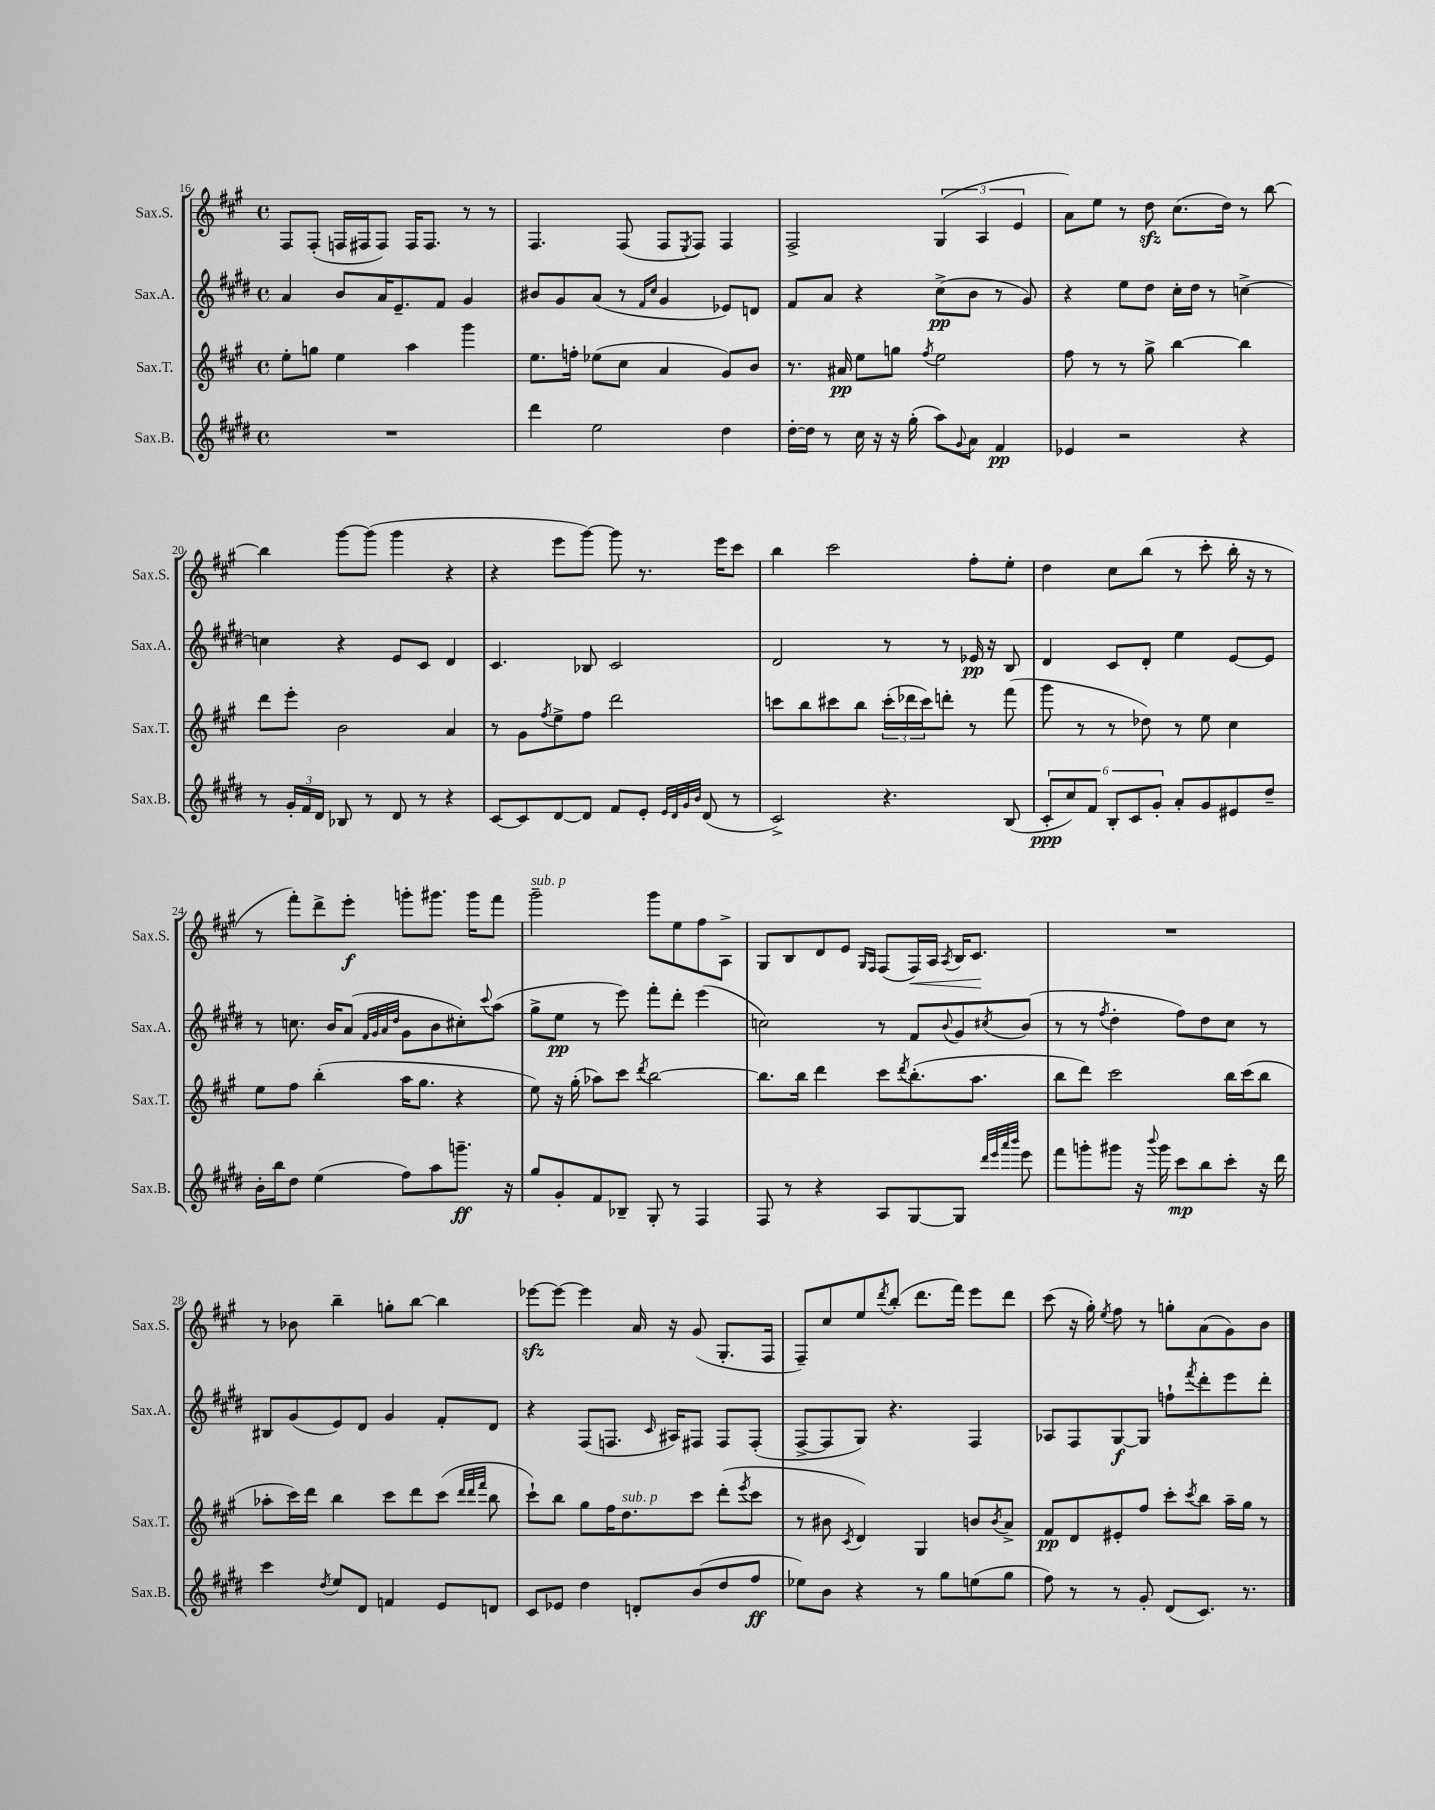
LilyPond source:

<<
\new StaffGroup <<
\new Staff = "s0" \with { instrumentName = "Sax.S." shortInstrumentName = "Sax.S." } {
    \clef treble \key a \major \defaultTimeSignature \time 4/4
    fis8 fis8-.( f16 fis16 fis8) fis16 fis8. r8 r8 |
    fis4. fis8( fis8 \acciaccatura { e8 } fis8) fis4 |
    fis2-> \tuplet 3/2 { gis4( a4 e'4 } |
    a'8) e''8 r8 d''8\sfz cis''8.( d''16) r8 b''8~ |
    b''4 gis'''8~ gis'''8( gis'''4 r4 |
    r4 e'''8 gis'''8~) gis'''8 r8. e'''16 cis'''8 |
    b''4 cis'''2 fis''8-. e''8-. |
    d''4 cis''8 b''8( r8 cis'''8-. b''16-. r16 r8 |
    r8 fis'''8-.) d'''8-> e'''8-.\f g'''8-. gis'''8. gis'''16 fis'''8 |
    gis'''2--^\markup { \italic "sub. p" } gis'''8 e''8 fis''8 a8-> |
    gis8 b8 d'8 e'8 \grace { gis16 fis16 } fis8( fis16\<) a16 \acciaccatura { a8 } b16 cis'8.\! |
    R1 |
    r8 bes'8 b''4-- g''8-. b''8~ b''4 |
    ees'''8~\sfz ees'''8~ ees'''4 a'16 r16 gis'8( gis8.-. fis16 |
    fis8--) cis''8 e''8 \acciaccatura { d'''8 } b''8-.( d'''8. fis'''16) e'''8 d'''8 |
    cis'''8( r16 gis''16-.) \acciaccatura { e''8 } fis''8 r8 g''8-. a'8( gis'8) b'8 \bar "|." |
}
\new Staff = "s1" \with { instrumentName = "Sax.A." shortInstrumentName = "Sax.A." } {
    \clef treble \key e \major \defaultTimeSignature \time 4/4
    a'4 b'8 a'16 e'8.-- fis'8 gis'4 |
    bis'8 gis'8 a'8( r8 \grace { fis'16 cis''16 } gis'4 ees'8) d'8 |
    fis'8 a'8 r4 cis''8->\pp( b'8 r8 gis'8) |
    r4 e''8 dis''8 cis''16-. dis''16 r8 c''4~-> |
    c''4 r4 e'8 cis'8 dis'4 |
    cis'4. bes8 cis'2 |
    dis'2 r8 r8 ees'16\pp r16 b8 |
    dis'4 cis'8 dis'8-. e''4 e'8~ e'8 |
    r8 c''8. b'16 a'8( \grace { fis'32 gis'32 a'32 dis''32 } gis'8 b'8 cis''8-.) \appoggiatura { cis'''8 } a''8( |
    gis''8-> e''8\pp r8 e'''8) fis'''8-. dis'''8-. e'''4( |
    c''2) r8 fis'8 \appoggiatura { b'8 } gis'8 \acciaccatura { cis''8 } b'8( |
    r8 r8 \acciaccatura { fis''8 } dis''4-. fis''8) dis''8 cis''8 r8 |
    bis8 gis'8( e'8) dis'8 gis'4 fis'8-. dis'8 |
    r4 fis8( f8. \grace { cis'16 } ais16) fis8 fis8 fis8-.( |
    fis8~-> fis8 gis8) r4. fis4 |
    aes8 fis8 gis8~\f gis8 f''8-! \acciaccatura { fis'''8 } dis'''8-. e'''8 dis'''8-. \bar "|." |
}
\new Staff = "s2" \with { instrumentName = "Sax.T." shortInstrumentName = "Sax.T." } {
    \clef treble \key a \major \defaultTimeSignature \time 4/4
    e''8-. g''8 e''4 a''4 gis'''4 |
    e''8. f''16-. ees''8( cis''8 a'4 gis'8) b'8 |
    r8. ais'16\pp e''8 g''8 \acciaccatura { fis''8 } e''2 |
    fis''8 r8 r8 gis''8-> b''4~ b''4 |
    d'''8 e'''8-. b'2 a'4 |
    r8 gis'8 \acciaccatura { fis''8 } e''8-> fis''8 d'''2 |
    c'''8 b''8 cis'''8 b''8 \tuplet 3/2 { cis'''16-.( des'''16 cis'''16) } d'''8-. r8 fis'''8( |
    gis'''8 r8 r8 des''8) r8 e''8 cis''4 |
    e''8 fis''8 b''4-.( a''16 gis''8. r4 |
    e''8) r16 gis''16-.( aes''8) cis'''8 \acciaccatura { d'''8 } b''2~ |
    b''8. b''16 d'''4 cis'''8 \acciaccatura { d'''8 } b''8.-.( a''8. |
    b''8 d'''8) cis'''2 b''16 cis'''16( b''8 |
    aes''8-. cis'''16) d'''16 b''4 cis'''8 d'''8 cis'''8( \grace { d'''32 d'''32 fis'''32 } b''8 |
    cis'''8-!) b''8 gis''8 fis''16 d''8.^\markup { \italic "sub. p" } cis'''8 d'''8-.( \acciaccatura { e'''8 } cis'''8 |
    r8 bis'8 \acciaccatura { cis'8 } d'4) gis4 b'8 \acciaccatura { b'8 } a'8-> |
    fis'8\pp d'8 eis'8-. fis''8 cis'''8-. \acciaccatura { cis'''8 } b''8 a''16-- gis''16 r8 \bar "|." |
}
\new Staff = "s3" \with { instrumentName = "Sax.B." shortInstrumentName = "Sax.B." } {
    \clef treble \key e \major \defaultTimeSignature \time 4/4
    R1 |
    dis'''4 e''2 dis''4 |
    dis''16~-. dis''16 r8 cis''16 r16 r16 gis''16-.( a''8) \appoggiatura { gis'8 } a'8 fis'4\pp |
    ees'4 r2 r4 |
    r8 \tuplet 3/2 { gis'16-. fis'16 dis'16 } bes8 r8 dis'8 r8 r4 |
    cis'8~ cis'8 dis'8~ dis'8 fis'8 e'8-. \grace { e'32 dis'32 gis'32 b'32 } dis'8( r8 |
    cis'2->) r4. b8( |
    \tuplet 6/4 { cis'8-.\ppp cis''8) fis'8 b8-. cis'8 gis'8-. } a'8-. gis'8 eis'8 dis''8-- |
    b'16-. b''16 dis''8 e''4( fis''8) a''8 g'''8.--\ff r16 |
    gis''8 gis'8-. fis'8 bes8-- gis8-. r8 fis4 |
    fis8 r8 r4 a8 gis8~ gis8 \grace { dis'''32 e'''32 a'''32 b'''32 } e'''8 |
    fis'''8 g'''8-. gis'''8 r16 \appoggiatura { b'''8 } gis'''16 cis'''8\mp b''8 cis'''8-. r16 dis'''16 |
    cis'''4 \acciaccatura { dis''8 } e''8 dis'8 f'4 e'8 d'8 |
    cis'8 ees'8 dis''4 d'8-. b'8( dis''8 fis''8\ff |
    ees''8) b'8 r4 r8 gis''8 e''8( gis''8 |
    fis''8) r8 r8 gis'8-. dis'8( cis'8.) r8. \bar "|." |
}
>>
>>
\layout { \context { \Score currentBarNumber = #16 } }
